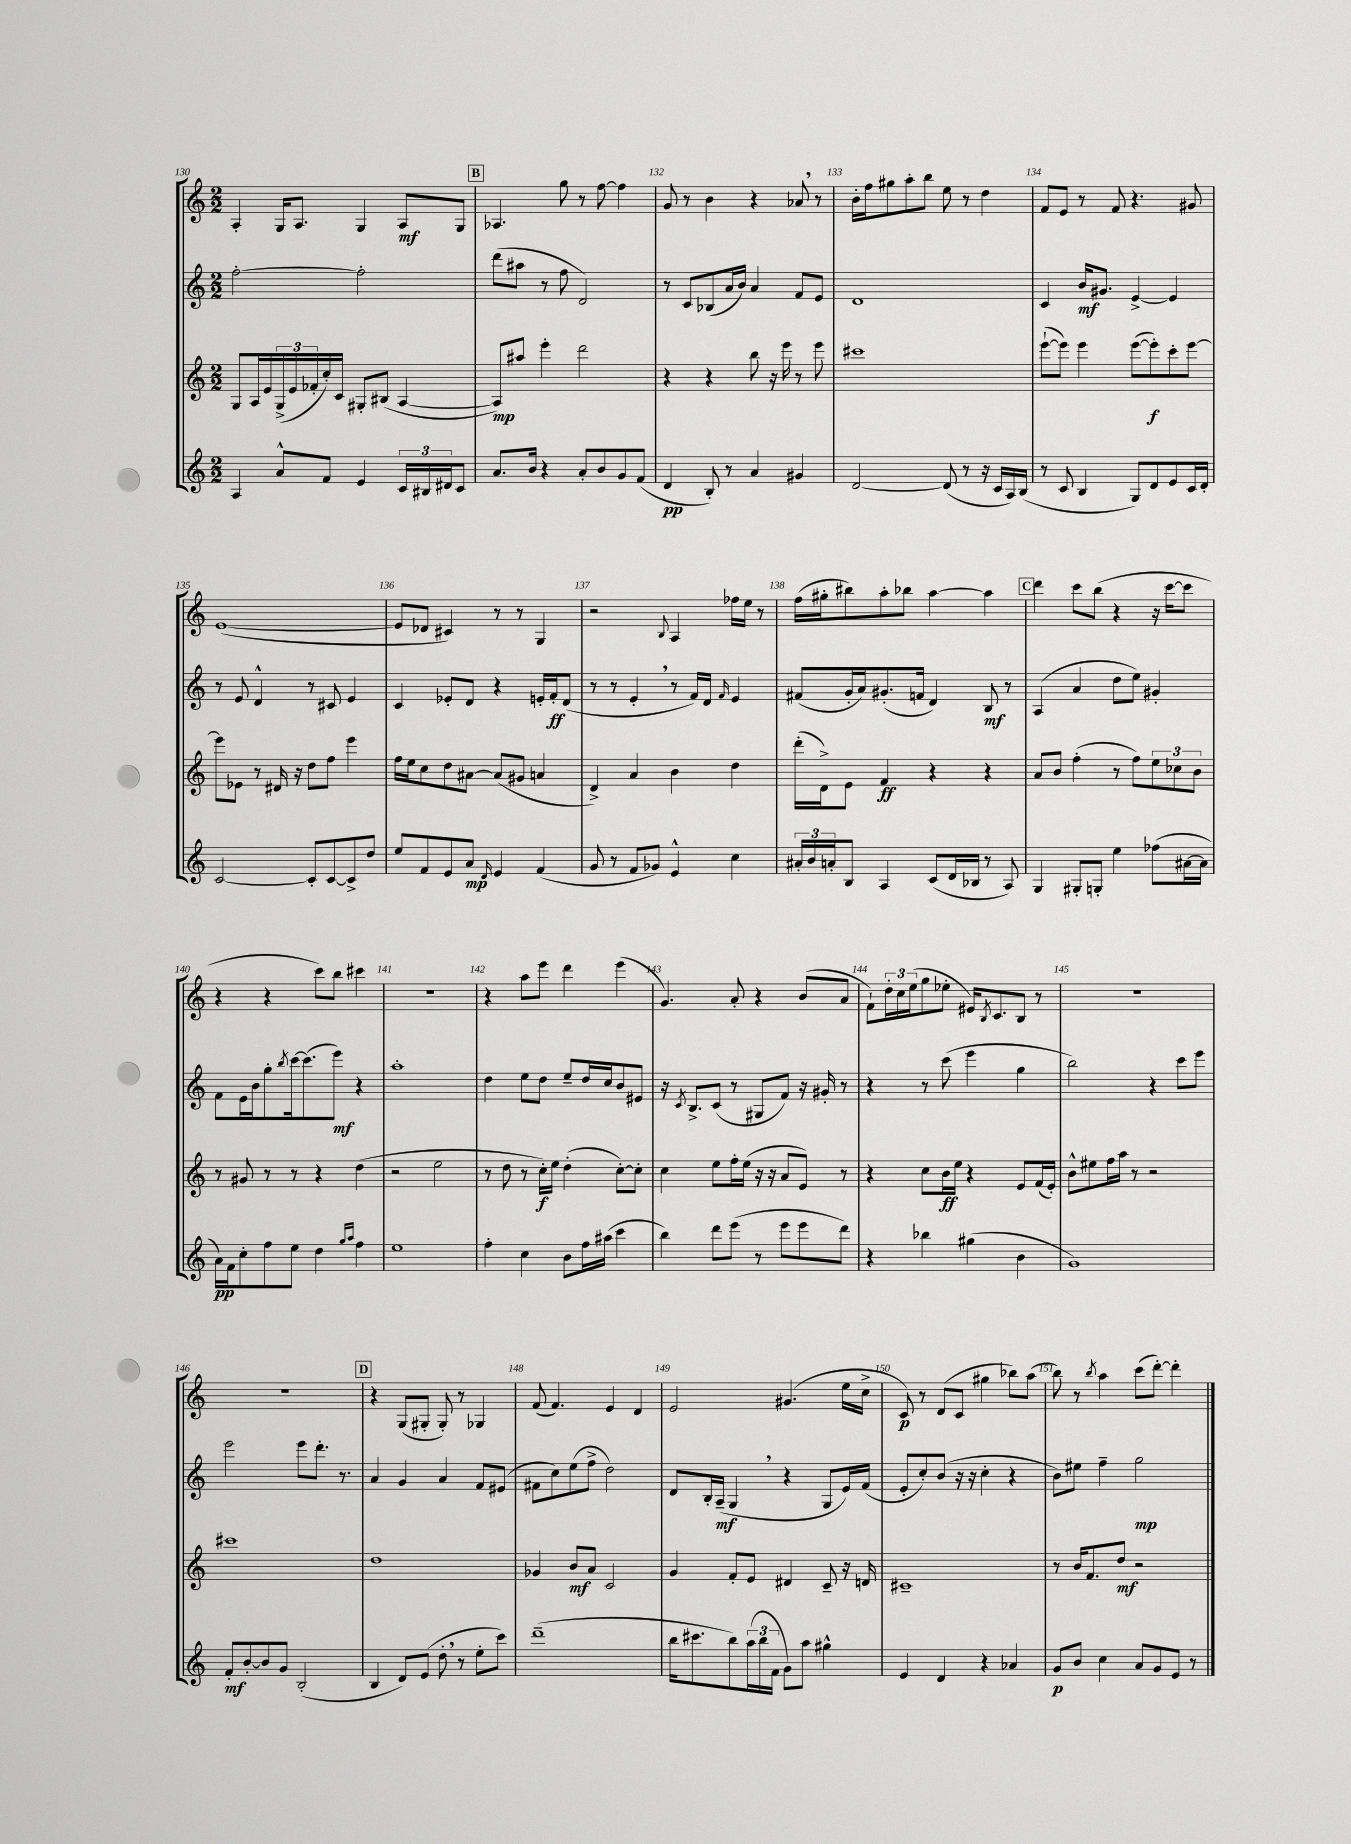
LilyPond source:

<<
\new StaffGroup <<
\new Staff = "s0" {
    \clef treble \key c \major \numericTimeSignature \time 2/2
    a4-. g16 a8. g4 a8\mf g8 |
    \mark \markup { \box "B" } aes4. g''8 r8 f''8~ f''4 |
    g'8 r8 b'4 r4 aes'8 \breathe r8 |
    b'16-. f''16 gis''8 a''8-. b''8 e''8 r8 d''4 |
    f'8 e'8 r8 f'8 r4. gis'8 |
    e'1~( |
    e'8 des'8 cis'4) r8 r8 g4 |
    r2 \appoggiatura { b8 } a4 fes''16 e''16 r8 |
    f''16( gis''16-. bis''8) a''8-. bes''8 a''4~ a''4 |
    \mark \markup { \box "C" } d'''4 c'''8 b''8( r4 r16 c'''16~ c'''8 |
    r4 r4 c'''8) b''8 cis'''4 |
    R1 |
    r4 a''8 e'''8 d'''4 e'''4( |
    g'4.) a'8-. r4 b'8( a'8 |
    f'8-!) \tuplet 3/2 { d''16-. c''16 e''16( } g''8 ees''8-. eis'16) \acciaccatura { b8 } c'8. b8 r8 |
    r1 |
    r1 |
    \mark \markup { \box "D" } r4 g8( gis8-. gis8-.) r8 ges4 |
    f'8( f'4.) e'4 d'4 |
    e'2 gis'4.( e''16 c''16-> |
    c'8\p) r8 d'8( c'8 gis''4 bes''8) a''8( |
    b''8) r8 \acciaccatura { b''8 } a''4 c'''8( d'''8~-.) d'''4-. \bar "|." |
}
\new Staff = "s1" {
    \clef treble \key c \major \numericTimeSignature \time 2/2
    f''2~-. f''2-. |
    \mark \markup { \box "B" } d'''8( ais''8 r8 f''8 d'2) |
    r8 c'8 bes8( a'16 b'16) a'4 f'8 e'8 |
    d'1 |
    c'4 b'16\mf gis'8. e'4~-> e'4 |
    r8 e'8 d'4-^ r8 cis'8 e'4 |
    c'4 ees'8-. d'8 r4 e'16-. f'16-.\ff d'8( |
    r8 r8 e'4-. \breathe r8 f'16) d'16 \grace { f'16 } e'4 |
    fis'8( g'16-. a'16) gis'8.-.( f'16 d'4) b8\mf r8 |
    \mark \markup { \box "C" } a4( a'4 d''8 e''8) gis'4-. |
    f'8 e'16 b'16 g''8-. \acciaccatura { b''8 } c'''16~ c'''8.( e'''8\mf) r4 |
    a''1-. |
    d''4 e''8 d''8 e''8-- d''16 c''16 b'8 eis'8 |
    r16 \acciaccatura { c'8 } b8.-> c'8( r8 gis8 f'8) r16 gis'16-. r8 |
    r4 r8 c'''8( e'''4 g''4 |
    b''2) r4 c'''8 e'''8 |
    e'''2 e'''8 d'''8.-. r8. |
    \mark \markup { \box "D" } a'4 g'4 a'4 f'8 eis'8( |
    fis'8 c''8) e''8( f''8-> d''2) |
    d'8 b16-. a16--\mf( g4 \breathe r4 g8 e'16) f'16( |
    e'8-. c''8-.) b'8( r16 r16 c''4-. r4 |
    b'8) eis''8 f''4-- g''2\mp \bar "|." |
}
\new Staff = "s2" {
    \clef treble \key c \major \numericTimeSignature \time 2/2
    g8 a16 e'16 \tuplet 3/2 { g16->( e'16 fes'16-. } c''16-.) c'16 gis8-. bis8( a4~ |
    \mark \markup { \box "B" } a8\mp) ais''8 e'''4-. d'''2 |
    r4 r4 b''8 r16 e'''16 r8 e'''8 |
    cis'''1 |
    e'''8~-!( e'''8) e'''4 e'''8~( e'''8-.\f) c'''8-. e'''8~ |
    e'''8 ees'8 r8 dis'16 r16 d''8 f''8 e'''4 |
    f''16 e''16 c''8 d''8 ais'8~ ais'8( gis'8 a'4 |
    d'4->) a'4 b'4 d''4 |
    d'''16-.( d'16->) e'8 f'4\ff r4 r4 |
    \mark \markup { \box "C" } a'8 b'8 f''4-.( r8 f''8) \tuplet 3/2 { e''8 ces''8 b'8 } |
    r8 gis'8 r8 r8 r4 d''4( |
    r2 e''2 |
    r8 d''8 r8 c''16-.\f) e''16 d''4-.( c''8~-.) c''8-. |
    c''4 e''8 f''16-. e''16( r16 r16 a'8 e'8) r8 |
    r4 c''8 b'16\ff e''16 r4 e'8 f'16( e'16-.) |
    b'8-^ eis''8 f''16 a''16 r8 r2 |
    cis'''1 |
    \mark \markup { \box "D" } d''1 |
    ges'4 b'8\mf a'8 c'2 |
    g'4 f'8-. e'8 dis'4 c'8-- r16 d'16 |
    cis'1-- |
    r8 b'16 f'8. d''8\mf r2 \bar "|." |
}
\new Staff = "s3" {
    \clef treble \key c \major \numericTimeSignature \time 2/2
    a4 a'8-^ f'8 e'4 \tuplet 3/2 { c'16 bis16 dis'16 } c'8 |
    \mark \markup { \box "B" } a'8. b'16 r4 a'8-. b'8 g'8 f'8( |
    d'4\pp b8-.) r8 a'4 gis'4 |
    d'2~ d'8( r8 r16 c'16 a16) b16( |
    r8 c'8 b4 g8) d'8 e'8 c'16 d'16-. |
    c'2~ c'8-. c'8~ c'8-> d''8 |
    e''8 f'8 e'8 a'8\mp \grace { d'16 } e'4 f'4( |
    g'8 r8 f'8 ges'8) e'4-^ c''4 |
    \tuplet 3/2 { ais'16-. b'16 a'16-. } b8 a4 c'8( d'16 bes16 r8 a8) |
    \mark \markup { \box "C" } g4 gis8-. g8-. e''4 fes''8( ais'16~ ais'16 |
    a'16\pp) f'16 c''8-. f''8 e''8 d''4 \grace { g''16 a''16 } f''4 |
    e''1 |
    f''4-. c''4 b'8 f''16 ais''16( c'''4 |
    b''4) d'''8 e'''8( r8 e'''8 e'''8 d'''8) |
    r4 bes''4 gis''4( b'4 |
    g'1) |
    f'8-.\mf b'8~-. b'8 g'8 b2-.( |
    \mark \markup { \box "D" } b4 d'8) e'8( d''8-. \breathe r8 e''8-. c'''8) |
    d'''1--( |
    b''16 cis'''8. b''8) \tuplet 3/2 { a''16( b''16 f'16 } g'8) a''8 gis''4-^ |
    e'4 d'4 r4 aes'4 |
    g'8\p b'8 c''4 a'8 g'8 e'8 r8 \bar "|." |
}
>>
>>
\layout { \context { \Score currentBarNumber = #130 \override BarNumber.break-visibility = ##(#f #t #t) barNumberVisibility = #all-bar-numbers-visible } }
